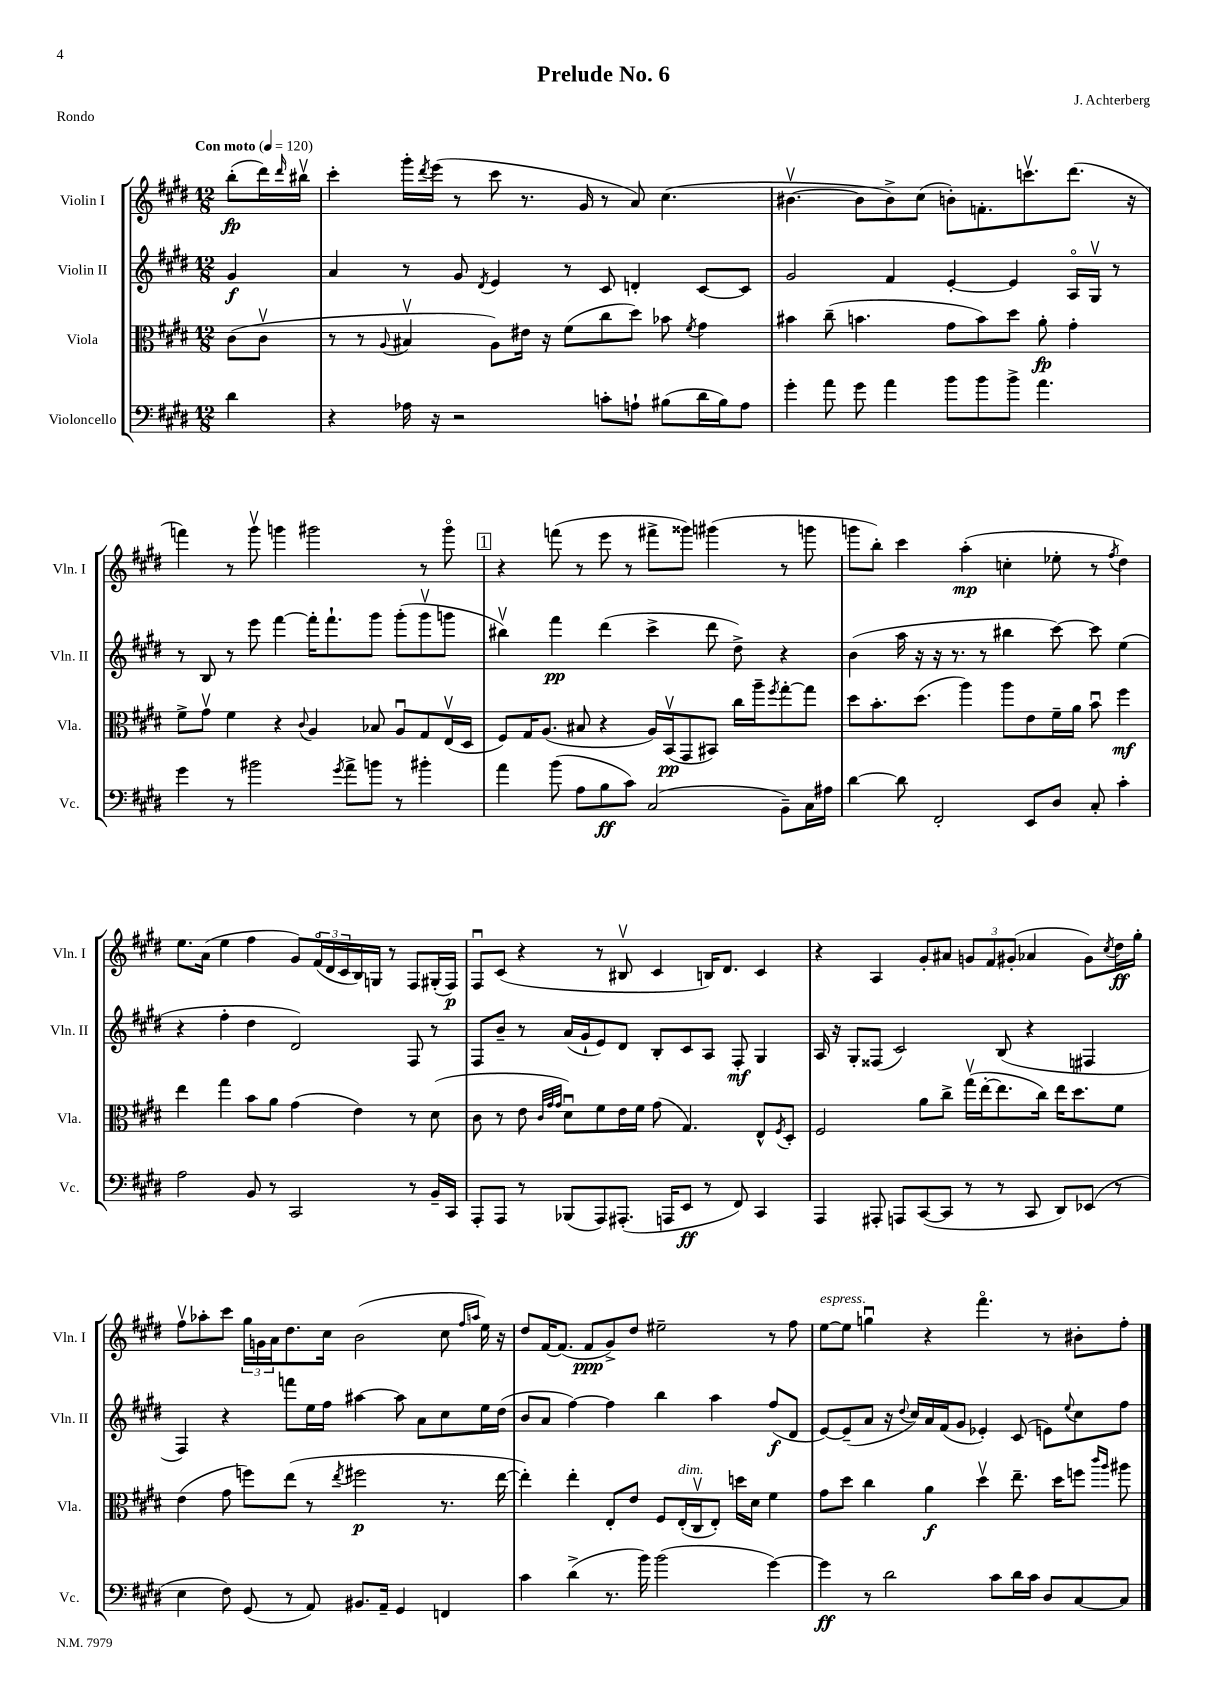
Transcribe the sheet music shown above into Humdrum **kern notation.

**kern	**kern	**kern	**kern
*staff4	*staff3	*staff2	*staff1
*clefF4	*clefC3	*clefG2	*clefG2
*k[f#c#g#d#]	*k[f#c#g#d#]	*k[f#c#g#d#]	*k[f#c#g#d#]
*M12/8	*M12/8	*M12/8	*M12/8
*MM120	*MM120	*MM120	*MM120
4d#	(8c#	4g#	(8bb'
.	8c#v	.	16ddd#)
.	.	.	16qqddd#
.	.	.	16bb#v
=	=	=	=
4r	8r	4a	4ccc#'
.	8r	.	.
.	8qqA	.	.
16A-	4B#v	8r	16ggg#'
.	.	.	8qddd#
16r	.	.	(16eee
2r	.	8g#	8r
.	.	8qd#	.
.	8A)	4e	8ccc#
.	16e#	.	8.r
.	16r	.	.
.	(8f#	8r	.
.	.	.	16g#
8c'	8cc#	8c#	8r
8A`	8dd#)	4d'	8a)
(8B#	8b-	.	(4.cc#
.	8qf#	.	.
16d#	4g#	[8c#	.
16B#)	.	.	.
8A	.	8c#]	.
=	=	=	=
4g#'	4b#	2g#	[4.b#v
8a	(8cc#~	.	.
8g#	4.b	.	8b#]
4a	.	4f#	8b#^)
.	.	.	(8cc#
8b	8g#	[4e'	8b')
8b	8b)	.	8.f'
8b^	8dd#	4e]	.
.	.	.	8.cccv
4.a	8a'	.	.
.	4g#'	16Ao	(8.ddd#
.	.	16G#v	.
.	.	8r	.
.	.	.	16r
=	=	=	=
4g#	8f#^	8r	4fff)
.	8g#v	8B	.
8r	4f#	8r	8r
2b#	.	8eee	8ggg#v
.	4r	[4fff#	4ggg
.	8qqc#	.	.
.	4A	16fff#']	2ggg#
.	.	8.fff#`	.
8qg#	.	.	.
8a^	.	.	.
8b	8B-	8ggg#	.
8r	8Au	(8ggg#'	.
4b#'	8G#	8ggg#v	8r
.	(16Ev	8ggg	8ggg#o
.	16D#	.	.
=	=	=	=
4a	8F#)	4bb#v)	4r
.	16G#	.	.
.	(8.A	.	.
(8b	.	4fff#	(8fff
8A	8B#	.	8r
8B	4r	(4ddd#	8eee
8c#)	.	.	8r
(2C#	16A)	4ccc#^	8fff#^
.	(16BBv	.	.
.	8GG#	.	8ggg##)
.	8BB#)	8ddd#	(4ggg#
.	16cc#	8dd#^)	.
.	16aa~	.	.
.	8qff#	.	.
8BB~)	[8gg#'	4r	8r
16C#	8gg#]	.	8ggg
16A#	.	.	.
=	=	=	=
[4d#	8dd#	(4b	8ggg
.	8.b'	.	8bb')
8d#]	.	16aa	4ccc#
.	(8.dd#	16r	.
2FF#'	.	16r	.
.	.	8.r	.
.	4aa)	.	(4aa'
.	.	8r	.
.	8aa	4bb#	4cc'
8EE	8e	.	.
8D#	16f#~	[8ccc#)	8ee-'
.	16a	.	.
8C#'	8bu	8ccc#]	8r
.	.	.	8qff#
4c#'	4ff#	(4ee	4dd#)
=	=	=	=
2A	4ee	4r	8.ee
.	.	.	(16a
.	4gg#	4ff#'	4ee
8BB	8b	4dd#	4ff#
8r	8a	.	.
2CC#	(4g#	2d#)	8g#)
.	.	.	(24f#o
.	.	.	24d#
.	.	.	24c#
.	4e)	.	16B)
.	.	.	16G
.	.	.	8r
8r	8r	8F#	8F#
16BB~	(8d#	8r	(16G#'
16CC#	.	.	16F#)
=	=	=	=
8AAA'	8c#	8F#	8F#u
8AAA	8r	8b~	(8c#
8r	8e	8r	4r
.	32qqc#	.	.
.	32qqg#	.	.
.	32qqg#	.	.
(8BBB-	8d#u)	(16a	.
.	.	16g#`	.
8AAA)	8f#	8e)	8r
(8.AAA#'	16e	8d#	8B#v
.	16f#	.	.
.	(8g#	8B'	4c#
16AAA	.	.	.
8EE	4.G#)	8c#	.
8r	.	8A	16B)
.	.	.	8.d#
8FF#)	.	8F#'	.
4CC#	8E^^	4G#	4c#
.	8qF#	.	.
.	8D#'	.	.
=	=	=	=
4AAA	2F#	16A	4r
.	.	16r	.
.	.	8G#'	.
8AAA#'	.	(8F##	4A
8AAA	.	2c#)	.
([8CC#	8a	.	8g#'
8CC#]	8cc#^	.	8a#
8r	(16gg#v	.	12g
.	[16ee'	.	.
.	.	.	12f#
8r	8.ee]	(8B	.
.	.	.	(12g#'
8CC#	.	4r	4a-
.	16cc#)	.	.
8DD#)	16ee	.	.
.	8.dd#	.	.
(8EE-	.	4F#	8g#)
.	.	.	8qcc#
8r	8f#	.	16dd#
.	.	.	16gg#'
=	=	=	=
4E	(4e	4F#)	8ff#v
.	.	.	8aa-'
8F#)	8g#	4r	8ccc#
(8GG#	8ff)	.	24gg#
.	.	.	24g
.	.	.	24a
8r	(8ee	8fff	8.dd#
8AA)	8r	16ee	.
.	.	16ff#	16cc#
.	8qee	.	.
8.BB#	2ff#	[4aa#	(2b
16AA~	.	.	.
4GG#	.	8aa#]	.
.	.	8a	.
4FF	8.r	8cc#	8cc#
.	.	.	16qqff#
.	.	.	16qqaa
.	.	16ee	16ee)
.	[16ee	(16dd#	16r
=	=	=	=
4c#	4ee'])	8b	8dd#
.	.	8a	[16f#
.	.	.	(8.f#]
(4d#^	4ee'	[4ff#)	.
.	.	.	8f#
8.r	8E'	4ff#]	8g#^)
.	8e	.	8dd#
16b)	.	.	.
(2b	8F#	4bb	2ee#~
.	(16E'	.	.
.	16C#v	.	.
.	8E')	4aa	.
.	16dd	.	.
.	16d#	.	.
[4g#)	4f#	(8ff#	8r
.	.	8d#	8ff#
=	=	=	=
4g#]	8g#	[8e)	[8ee
.	8dd#	(8e~]	8ee]
8r	4cc#	8a	4ggu
2d#	.	16r	.
.	.	8qqdd#	.
.	.	16cc#)	.
.	4a	16a	4r
.	.	(16f#	.
.	.	8g#	.
.	4dd#v	4e-')	4.fff#o
8c#	.	.	.
16d#	8.ee~	(8c#	.
16c#	.	.	.
8D#	.	8e)	8r
.	16dd#	.	.
.	.	8qqee	.
[8C#	8ff	8cc#	8b#'
.	16qqccc#	.	.
.	16qqaa	.	.
8C#]	8aa#	8ff#	8ff#'
==	==	==	==
*-	*-	*-	*-
